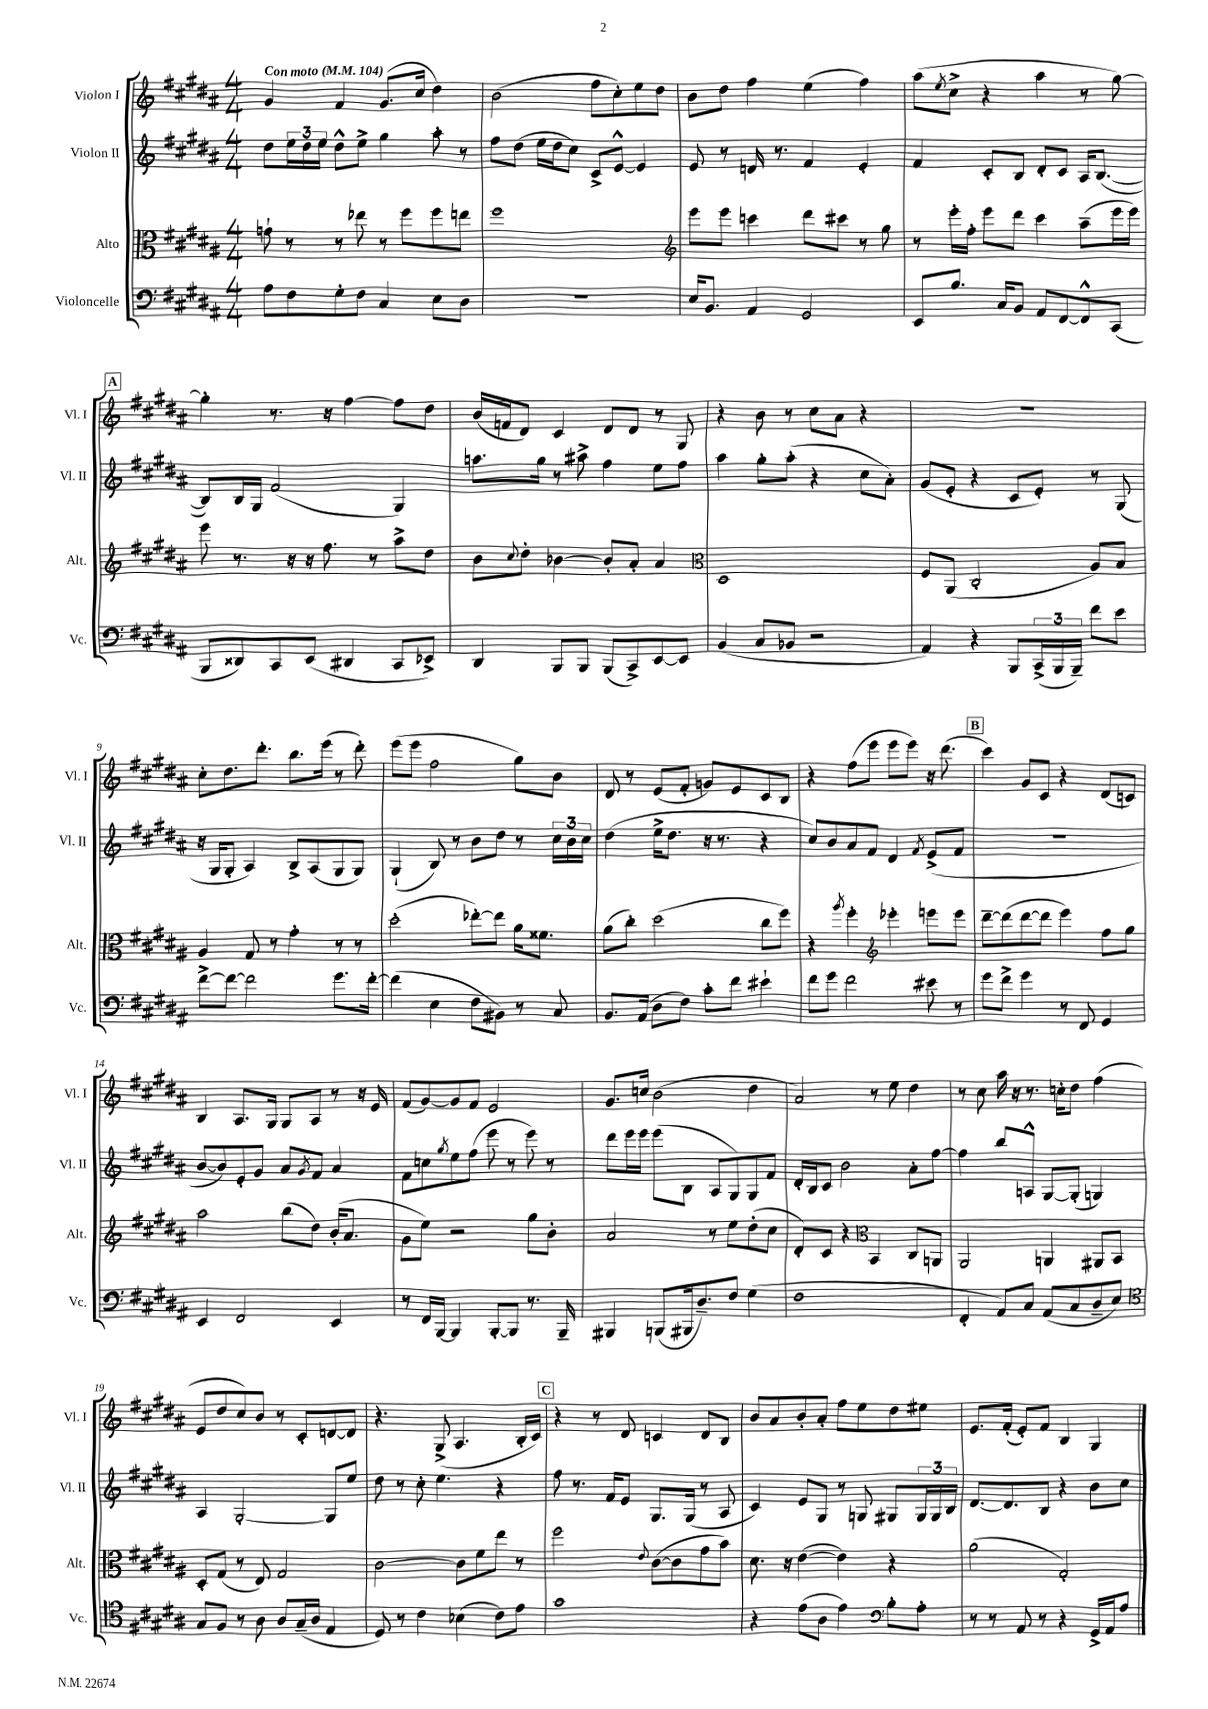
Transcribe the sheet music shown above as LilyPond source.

<<
\new StaffGroup <<
\new Staff = "s0" \with { instrumentName = "Violon I" shortInstrumentName = "Vl. I" } {
    \clef treble \key b \major \numericTimeSignature \time 4/4 \tempo "Con moto" 4 = 104
    gis'4 fis'4 gis'8.( cis''16 dis''4) |
    b'2( fis''8 cis''8-.) e''8 dis''8 |
    b'8 dis''8 fis''4 e''4( fis''4) |
    ais''8( \acciaccatura { e''8 } cis''8-> r4 ais''4 r8 gis''8~) |
    \mark \markup { \box "A" } gis''4-. r8. r16 fis''4~ fis''8 dis''8 |
    b'16( f'16 dis'8) cis'4 dis'8 dis'8 r8 gis8 |
    r4 b'8 r8 cis''8 ais'8 r4 |
    R1 |
    cis''8-. dis''8. dis'''8.-. b''8. e'''16( r8 dis'''8-.) |
    e'''8( e'''8 fis''2 gis''8) b'8 |
    dis'8 r8 e'8( fis'8-. g'8) e'8 cis'8 b8 |
    r4 fis''8( e'''8 e'''8 e'''8) r16 dis'''8.( |
    \mark \markup { \box "B" } cis'''4) gis'8 cis'8 r4 dis'8( c'8) |
    b4 ais8. gis16 gis8 ais8 r8 r16 e'16 |
    fis'8( gis'8~) gis'8 fis'8 e'2 |
    gis'8. c''16 b'2( dis''4 |
    ais'2) r8 e''8 dis''4 |
    r8 cis''8 ais''16 r16 r8. c''16-. dis''8 fis''4( |
    e'8 dis''8 cis''8) b'8 r8 cis'8-. d'8~ d'8 |
    r4. gis8->( ais4. b16-. cis'16) |
    \mark \markup { \box "C" } r4 r8 dis'8 c'4 dis'8 b8 |
    b'8 ais'8 b'8-. ais'8-. fis''8 e''8 dis''8 eis''8 |
    e'8. fis'16-.( e'8-.) fis'8 b4 gis4 \bar "|." |
}
\new Staff = "s1" \with { instrumentName = "Violon II" shortInstrumentName = "Vl. II" } {
    \clef treble \key b \major \numericTimeSignature \time 4/4
    dis''8 \tuplet 3/2 { e''16 dis''16 e''16 } dis''8-^ e''8-> gis''4 ais''8-. r8 |
    fis''8 dis''8( e''16 dis''16 cis''8) cis'8-> e'8~-^ e'4 |
    e'8 r8 d'16 r8. fis'4 e'4-. |
    fis'4 cis'8-. b8 dis'8-. cis'8 ais16 b8.~( |
    \mark \markup { \box "A" } b8) b16 gis16 fis'2( gis4) |
    a''8. gis''16 r8 ais''8-> fis''4 e''8 fis''8 |
    ais''4 gis''8-. ais''8-.( r4 cis''8 ais'8-.) |
    gis'8( e'8-. r4 cis'8 e'8-.) r8 gis8( |
    r16 gis16 gis8-. ais4) b8-> ais8( gis8 gis8) |
    gis4-!( b8) r8 b'8 dis''8 r8 \tuplet 3/2 { cis''16 b'16 cis''16 } |
    dis''4( e''16-> dis''8. r16 r8. r4 |
    cis''8) b'8 ais'8 fis'8 dis'4 \acciaccatura { fis'8 } e'8->( fis'8 |
    \mark \markup { \box "B" } R1 |
    b'8~ b'8) e'8-. gis'8 ais'8 \acciaccatura { gis'8 } fis'8 ais'4 |
    fis'8 c''8 \acciaccatura { gis''8 } e''8 fis''8( e'''8 r8 e'''8) r8 |
    dis'''8 e'''16 e'''16 e'''8( b8 ais8 gis8) gis8 fis'8 |
    dis'16-. b16 cis'8 b'2 ais'8-. fis''8~ |
    fis''4 b''8 a8-^ gis8~ gis8-.( g4) |
    ais4 gis2~-. gis8 e''8 |
    dis''8 r8 cis''8-. e''4. r4 |
    \mark \markup { \box "C" } fis''8 r8. fis'16 e'8 gis8. gis16( r8 ais8 |
    cis'4) e'8 gis8 r8 g8 gis8 \tuplet 3/2 { gis16 gis16 b16 } |
    dis'8.~ dis'8. b8 r4 b'8 cis''8 \bar "|." |
}
\new Staff = "s2" \with { instrumentName = "Alto" shortInstrumentName = "Alt." } {
    \clef alto \key b \major \numericTimeSignature \time 4/4
    g'8-! r8 r8 ees''8 r8 fis''8 fis''8 e''8 |
    fis''1 |
    \clef treble e'''8 e'''8 c'''4 dis'''8 cis'''8 r8 gis''8 |
    r8 e'''16-. fis''16-. e'''8 dis'''8 cis'''4 ais''8--( e'''16 e'''16) |
    \mark \markup { \box "A" } e'''8 r8. r16 r16 fis''8. r8 ais''8-> dis''8 |
    b'8 \appoggiatura { cis''8 } dis''8-. bes'4~ bes'8-. ais'8-. ais'4 |
    \clef alto dis1 |
    fis8 ais,8( cis2-. ais8) b8 |
    ais4 gis8 r8 gis'4-. r8 r8 |
    dis''2-.( ees''8~-.) ees''8 ais'16 fisis'8. |
    ais'8( cis''8-.) dis''2( cis''8 fis''8) |
    r4 \acciaccatura { ais''8 } fis''4-. \clef treble ees'''4-. e'''8 e'''8 |
    \mark \markup { \box "B" } dis'''8~-- dis'''8( dis'''8~ dis'''8 e'''4) fis''8 gis''8 |
    ais''2 b''8( dis''8) b'16-.( ais'8. |
    gis'8 e''8) r2 gis''8 b'8-. |
    ais'2 r8 e''8 dis''8-.( cis''8 |
    dis'8-.) cis'8 r4 \clef alto b,4 cis8 a,8 |
    ais,2 a,4 ais,8 b,8 |
    dis8-. gis8( r8 e8) gis2 |
    cis'2~ cis'8 fis'8 e''8 r8 |
    \mark \markup { \box "C" } fis''2 \appoggiatura { e'8 } cis'8~( cis'8 gis'8 b'8) |
    dis'8. r16 e'4~( e'4) r4 |
    ais'2( gis2-.) \bar "|." |
}
\new Staff = "s3" \with { instrumentName = "Violoncelle" shortInstrumentName = "Vc." } {
    \clef bass \key b \major \numericTimeSignature \time 4/4
    ais8 fis8 gis8-. fis8 cis4 e8 dis8 |
    R1 |
    e16 b,8. ais,4 gis,2 |
    e,8 b8. cis16 b,8 ais,8 fis,8~ fis,8-^ cis,8( |
    \mark \markup { \box "A" } b,,8 disis,8) cis,8 e,8( dis,4 cis,8 ees,8->) |
    dis,4 b,,8 b,,8 b,,8( cis,8->) e,8~ e,8 |
    b,4( cis8 bes,8 r2 |
    ais,4) r4 b,,8 \tuplet 3/2 { cis,16->( b,,16 b,,16--) } fis'8 e'8 |
    fis'8~-> fis'8~ fis'2 gis'8. fis'16~-. |
    fis'4( e4 fis8 bis,8) r8 cis8 |
    b,8. ais,16( dis8 fis8) cis'8-. fis'8 eis'4-! |
    fis'8 gis'8 fis'2 eis'8 r8 |
    \mark \markup { \box "B" } gis'8 fis'8-> gis'4 r8 fis,8 gis,4 |
    e,4 fis,2 e,4 |
    r8 fis,16 b,,16~ b,,4 b,,8~-. b,,8 r8. b,,16-- |
    bis,,4 b,,8( bis,,16 dis8.--) fis8 gis4( |
    fis1 |
    fis,4-. ais,8) cis8 ais,8( cis8 dis8-- e8) |
    \clef tenor gis8 fis8 r8 ais8 ais8 gis16--( ais16 e4 |
    dis8) r8 cis'4 bes4( cis'8) e'8 |
    \mark \markup { \box "C" } gis'1 |
    r4 e'8( ais8 e'4) \clef bass b8-. ais8-. |
    r8 r8 ais,8 r8 r4 gis,16-> ais,16 ais8 \bar "|." |
}
>>
>>
